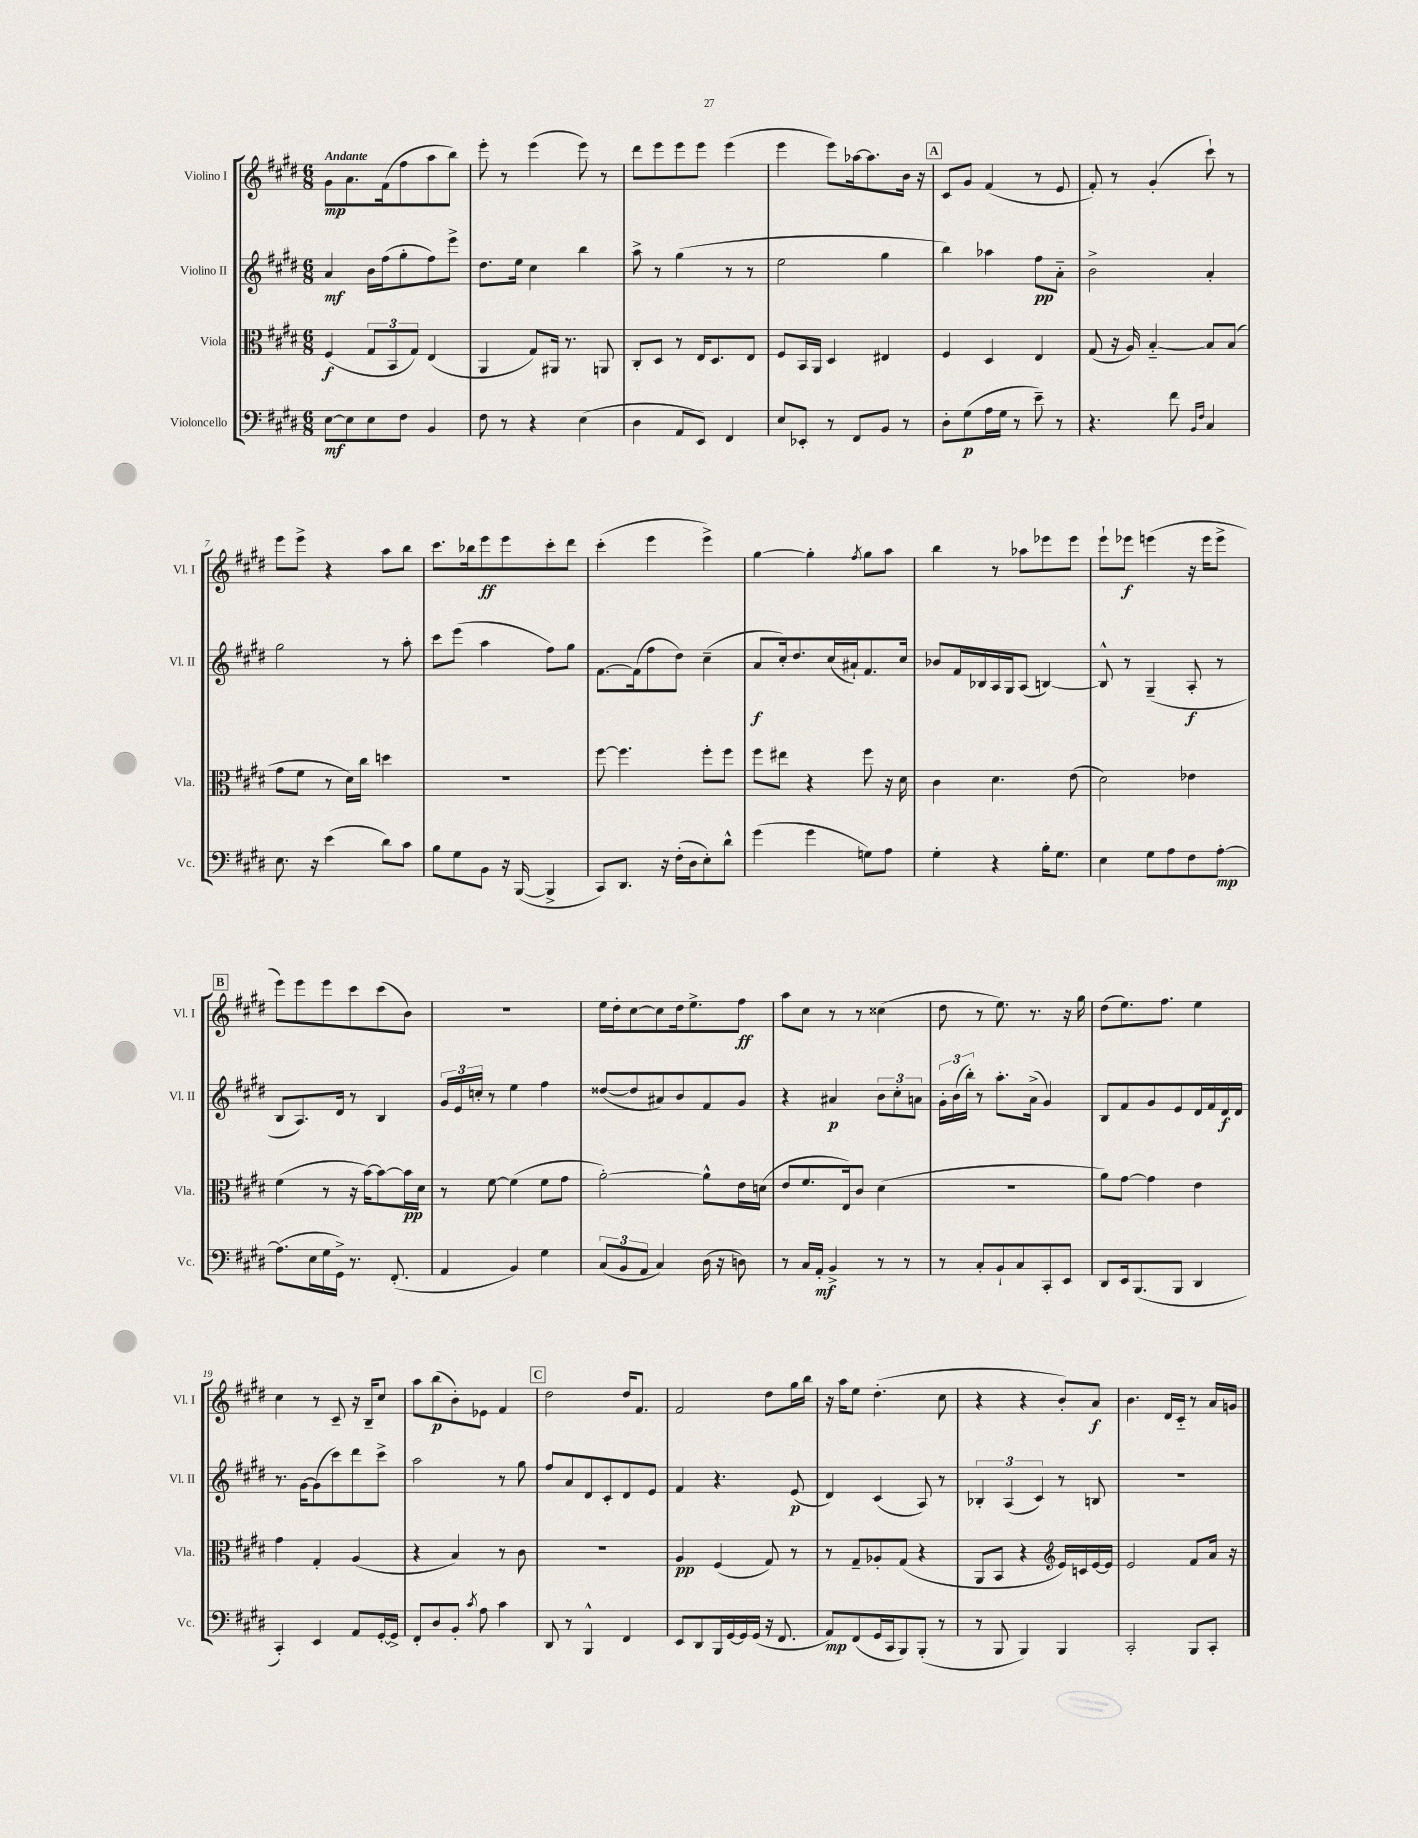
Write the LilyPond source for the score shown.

<<
\new StaffGroup <<
\new Staff = "s0" \with { instrumentName = "Violino I" shortInstrumentName = "Vl. I" } {
    \clef treble \key e \major \numericTimeSignature \time 6/8 \tempo "Andante"
    \autoBeamOff gis'8[\mp a'8. fis'16( fis''8 a''8 b''8]) |
    e'''8-. r8 e'''4( e'''8) r8 |
    dis'''8[ e'''8 e'''8 e'''8] e'''4( |
    e'''4 e'''8[) aes''16~ aes''8. b'16] r16 |
    \mark \markup { \box "A" } cis'8[ gis'8] fis'4( r8 e'8 |
    fis'8-.) r8 gis'4-.( cis'''8-!) r8 |
    e'''8[ e'''8]-> r4 a''8[ b''8] |
    cis'''8.[ bes''16 e'''8\ff e'''8 cis'''8-. dis'''8] |
    cis'''4-.( e'''4 e'''4->) |
    gis''4~ gis''4-. \acciaccatura { fis''8 } gis''8[ a''8] |
    b''4 r8 aes''8[ ees'''8 ees'''8] |
    e'''8[-! ees'''8]\f e'''4( r16 e'''16[ e'''8]-> |
    \mark \markup { \box "B" } e'''8[) e'''8 e'''8 cis'''8 cis'''8( b'8]) |
    R2. |
    e''16[ dis''16-. cis''8~ cis''8 dis''16 e''8.-> fis''8]\ff |
    a''8[ cis''8] r8 r8 cisis''4( |
    dis''8 r8 e''8.) r8. r16 gis''16 |
    dis''8[( e''8.) fis''8.] e''4 |
    cis''4 r8 cis'8-- r16 b16[-- cis''8] |
    a''8[ b''8\p( b'8-.) ees'8] fis'4 |
    \mark \markup { \box "C" } dis''2 dis''16[ fis'8.] |
    fis'2 dis''8[ gis''16 b''16] |
    r16 a''16[ e''8] dis''4.-.( cis''8 |
    r4 r4 b'8[-.) a'8]\f |
    b'4. dis'16[ cis'16]-_ r8 a'16[ g'16] \bar "|." |
}
\new Staff = "s1" \with { instrumentName = "Violino II" shortInstrumentName = "Vl. II" } {
    \clef treble \key e \major \numericTimeSignature \time 6/8
    \autoBeamOff a'4\mf b'16[ fis''16( gis''8-. fis''8) e'''8]-> |
    dis''8.[ e''16] cis''4 b''4 |
    a''8-> r8 gis''4( r8 r8 |
    e''2 gis''4 |
    \mark \markup { \box "A" } b''4) aes''4 fis''8[\pp a'8]-_ |
    b'2-> a'4-. |
    gis''2 r8 a''8-. |
    cis'''8[ e'''8]( a''4 fis''8[) gis''8] |
    fis'8.[~ fis'16( fis''8 dis''8]) cis''4--( |
    a'8[\f cis''16-.) dis''8. cis''16( ais'16-!) fis'8. cis''16] |
    bes'8[ fis'16 bes16 a16 gis16 a8]( b4~) |
    b8-^ r8 gis4--( a8-.\f r8 |
    \mark \markup { \box "B" } b8[ a8.) dis'16] r8 b4 |
    \tuplet 3/2 { gis'16[ e'16 c''16]-. } r8 e''4 fis''4 |
    disis''8[~( disis''8 ais'8) b'8 fis'8 gis'8] |
    r4 ais'4\p \tuplet 3/2 { b'8[ cis''8-. a'8] } |
    \tuplet 3/2 { gis'16[-. b'16( b''16]-.) } r8 a''8.[-. a'16]->( gis'4) |
    b8[ fis'8 gis'8 e'8 dis'16 fis'16 dis'16\f dis'16] |
    r8. gis'16[~ gis'8( cis'''8) dis'''8 cis'''8]-> |
    a''2 r8 gis''8 |
    \mark \markup { \box "C" } fis''8[ a'8 dis'8 cis'8-. dis'8 e'8] |
    fis'4 r4. e'8\p( |
    dis'4) cis'4( a8) r8 |
    \tuplet 3/2 { bes4-. a4( cis'4) } r8 b8 |
    R2. \bar "|." |
}
\new Staff = "s2" \with { instrumentName = "Viola" shortInstrumentName = "Vla." } {
    \clef alto \key e \major \numericTimeSignature \time 6/8
    \autoBeamOff fis4\f( \tuplet 3/2 { gis8[ b,8 gis8]) } e4( |
    a,4 gis8[) ais,16] r8. a,8 |
    cis8[-. dis8] r8 e16[ dis8. e8] |
    fis8[ b,16 a,16] dis4 eis4 |
    \mark \markup { \box "A" } fis4 dis4 e4 |
    gis8( r16 a16) b4~-_ b8[ b8]( |
    gis'8[ fis'8] r8 dis'16[) cis''16] d''4 |
    R2. |
    fis''8~ fis''4. fis''8[-. fis''8] |
    fis''8[ eis''8] r4 fis''8 r16 dis'16 |
    cis'4 dis'4. e'8( |
    dis'2) ees'4 |
    \mark \markup { \box "B" } fis'4( r8 r16 b'16[~) b'8~ b'16\pp dis'16] |
    r8 fis'8~ fis'4( fis'8[ gis'8] |
    a'2~-.) a'8[-^ e'16 d'16]( |
    e'8[ fis'8. e16) cis'8] dis'4( |
    R2. |
    a'8[) gis'8]~ gis'4 e'4 |
    gis'4 gis4-. a4( |
    r4 b4) r8 cis'8 |
    \mark \markup { \box "C" } R2. |
    a4\pp fis4( gis8) r8 |
    r8 gis8[-- aes8-. gis8]( r4 |
    a,8[ b,8] r4 \clef treble e'16[) c'16 e'16~ e'16] |
    e'2 fis'8[ a'16] r16 \bar "|." |
}
\new Staff = "s3" \with { instrumentName = "Violoncello" shortInstrumentName = "Vc." } {
    \clef bass \key e \major \numericTimeSignature \time 6/8
    \autoBeamOff e8[~\mf e8 e8 fis8] b,4 |
    fis8 r8 r4 e4( |
    dis4 a,8[ e,8]) fis,4 |
    e8[ ees,8]-. r8 fis,8[ b,8] r8 |
    \mark \markup { \box "A" } dis8[-. gis8\p( a16 gis16] r8 e'8--) r8 |
    r4. fis'8 \grace { b,16[ fis16] } cis4 |
    e8. r16 e'4( dis'8[) cis'8] |
    b8[ gis8 b,8] r16 b,,16~( b,,4-> |
    cis,8[) dis,8.] r16 fis16[-.( dis16 e8-.) dis'8]-^ |
    gis'4( gis'4 g8[) a8] |
    gis4-. r4 b16[-. gis8.] |
    e4 gis8[ a8 fis8 a8]~-.\mp |
    \mark \markup { \box "B" } a8.[( e16 gis16 gis,16]->) r8. fis,8.-.( |
    a,4 b,4) gis4 |
    \tuplet 3/2 { cis8[( b,8 a,8] } cis4) dis16( r16 d8) |
    r8 cis16[ a,16]-.\mf b,4-> r8 r8 |
    r8 cis8[-. b,8-! cis8 cis,8-. e,8] |
    dis,8[ e,16 b,,8.( b,,8] dis,4 |
    cis,4-.) e,4 a,8[ gis,16~-. gis,16]-> |
    fis,8[-. dis8 b,8]-. \acciaccatura { cis'8 } a8 cis'4 |
    \mark \markup { \box "C" } dis,8 r8 b,,4-^ fis,4 |
    e,8[ dis,8 b,,16 gis,16~ gis,16 gis,16]( r16 fis,8. |
    a,8[\mp) fis,8( gis,16 cis,16 b,,8) b,,8]-.( r8 |
    r8 b,,8 b,,4) b,,4 |
    cis,2-. b,,8[ cis,8]-. \bar "|." |
}
>>
>>
